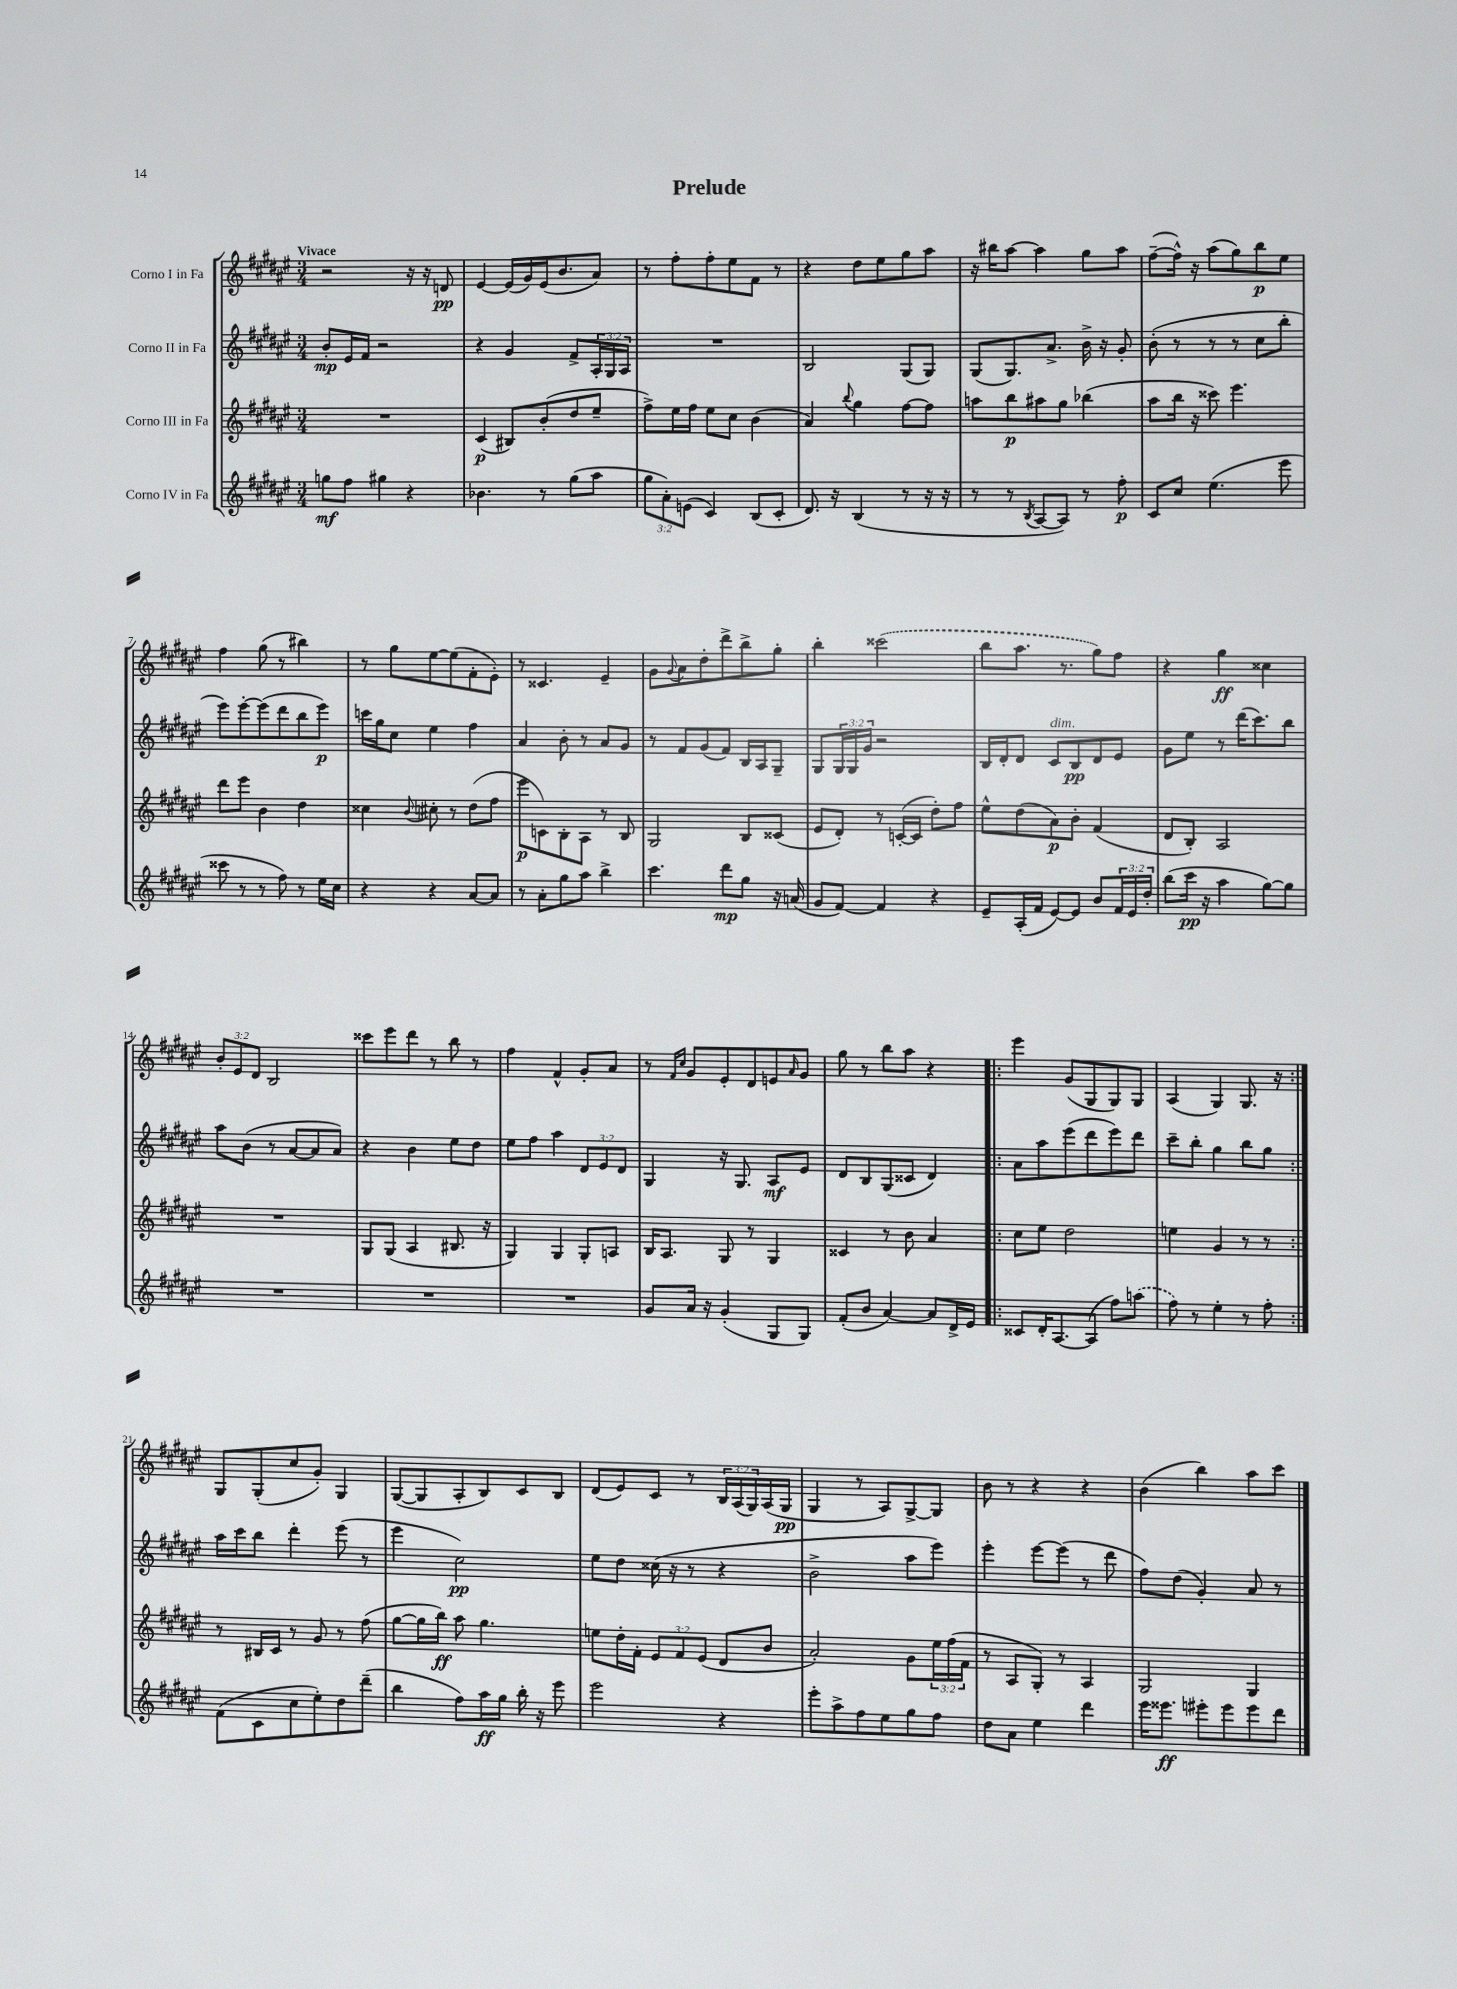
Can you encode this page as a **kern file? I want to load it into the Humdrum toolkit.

**kern	**kern	**kern	**kern
*staff4	*staff3	*staff2	*staff1
*clefG2	*clefG2	*clefG2	*clefG2
*k[f#c#g#d#a#e#]	*k[f#c#g#d#a#e#]	*k[f#c#g#d#a#e#]	*k[f#c#g#d#a#e#]
*M3/4	*M3/4	*M3/4	*M3/4
8gg	2.r	8b'	2r
8ff#	.	16e#	.
.	.	16f#	.
4gg#	.	2r	.
4r	.	.	16r
.	.	.	16r
.	.	.	8d
=	=	=	=
4.b-	(4c#	4r	[4e#
.	8B#)	4g#	(16e#]
.	.	.	16g#)
8r	(8b'	.	(16e#
.	.	.	8.b
(8gg#	8dd#	8f#^	.
8aa#	8ee#~	24A#'	8a#)
.	.	24G#	.
.	.	24A#	.
=	=	=	=
12gg#	8ff#^)	2.r	8r
12a#')	.	.	.
.	16ee#	.	8ff#'
(12e	.	.	.
.	16ff#	.	.
4c#)	8ee#	.	8ff#'
.	8cc#	.	8ee#
(8B	(4b	.	8f#
8c#'	.	.	8r
=	=	=	=
8.d#)	4a#)	2B	4r
16r	.	.	.
.	8qqbb	.	.
(4B	4gg#	.	8dd#
.	.	.	8ee#
8r	[8ff#	(8G#	8gg#
16r	8ff#]	8G#)	8aa#
16r	.	.	.
=	=	=	=
8r	8aa	(8G#	16r
.	.	.	16bb#
8r	8bb	8.G#)	[8aa#
8qB	.	.	.
[8A#	8aa#	.	4aa#]
.	.	8.a#^	.
8A#])	8gg#	.	.
8r	(4bb-	16b^	8gg#
.	.	16r	.
8ff#'	.	8g#'	8aa#
=	=	=	=
8c#	8aa#	(8b'	([8ff#~
8cc#	16bb	8r	16ff#^^])
.	16r	.	16r
(4.ee#	8ccc##)	8r	(8aa#
.	4.eee#	8r	8gg#)
.	.	8cc#	8bb
8eee#	.	8bb'	8ee#
=	=	=	=
8ccc##	8ddd#	8eee#)	4ff#
8r	8eee#	[8eee#'	.
8r	4b	(8eee#]	(8gg#
8ff#)	.	8ddd#	8r
8r	4dd#	8bb	4bb#)
16ee#	.	8eee#)	.
16cc#	.	.	.
=	=	=	=
4r	4cc##	16ccc	8r
.	.	16gg#	.
.	.	8cc#	8gg#
.	8qqb	.	.
4r	8cc#'	4ee#	[8ee#
.	8r	.	(8ee#]
[8a#	(8dd#	4ff#	8f#'
8a#]	8ff#	.	8e#')
=	=	=	=
8r	8eee#	4a#	8r
8a#'	8c)	.	4.c##
8gg#	8B'	8b'	.
8aa#	8A#	8r	.
4bb^	8r	8a#	4e#~
.	8B	8g#	.
=	=	=	=
4.ccc#	2G#	8r	8g#
.	.	.	8qqg#
.	.	8f#	8a#
.	.	(8g#	8dd#'
8ddd#	.	8f#)	8ddd#^
8gg#	8B	16B	8bb^
.	.	16A#	.
16r	(8c##	8G#~	8gg#'
(16a	.	.	.
=	=	=	=
8g#	8e#	8G#	4bb'
[8f#)	8d#')	24G#	.
.	.	24G#	.
.	.	24g#	.
4f#]	8r	2r	(2ccc##
.	([16c'	.	.
.	16c]	.	.
4r	8dd#')	.	.
.	8ff#	.	.
=	=	=	=
8e#~	8ee#^^	16B	8bb
.	.	16d#'	.
(16A#'	(8dd#	8d#	8.aa#
16f#	.	.	.
[8e#)	8a#)	8c#	.
.	.	.	8.r
8e#]	8b'	8B	.
8b	(4f#	8d#	8gg#)
24f#	.	8e#	8ff#
24e#	.	.	.
24dd#'	.	.	.
=	=	=	=
(8bb	8d#	8g#	4r
16ccc#	8B')	8ee#	.
16r	.	.	.
4aa#	2A#	8r	4gg#
.	.	(16ddd#	.
.	.	8.ccc#)	.
[8gg#)	.	.	4cc##
8gg#]	.	8bb	.
=	=	=	=
2.r	2.r	8aa#	12b'
.	.	.	12e#
.	.	(8b	.
.	.	.	12d#
.	.	8r	2B
.	.	[8a#	.
.	.	8a#]	.
.	.	8a#)	.
=	=	=	=
2.r	8G#	4r	8ccc##
.	(8G#	.	8eee#
.	4A#	4b	8ddd#
.	.	.	8r
.	8.B#	8ee#	8bb
.	.	8dd#	8r
.	16r	.	.
=	=	=	=
2.r	4G#)	8ee#	4ff#
.	.	8ff#	.
.	4G#	4aa#	4f#^^
.	8G#'	12d#	8g#'
.	.	12e#	.
.	8A	.	8a#
.	.	12d#	.
=	=	=	=
8g#	16B	4G#	8r
.	8.A#	.	.
.	.	.	16qqf#
.	.	.	16qqcc#
16a#	.	.	8g#
16r	.	.	.
(4g#'	8G#	16r	8e#'
.	.	8.G#	.
.	8r	.	8d#
8G#	4G#	8A#	8e
.	.	.	16qqa#
8G#)	.	8e#	8g#
=	=	=	=
(8f#'	4c##	8d#	8gg#
8b	.	8B	8r
[4a#)	8r	(8G#	8bb
.	8b	8c##	8aa#
8a#]	4a#	4d#)	4r
16d#^	.	.	.
16e#	.	.	.
=!|:	=!|:	=!|:	=!|:
8c##	8cc#	8a#	4eee#
16d#'	8ee#	8aa#	.
[8.A#	.	.	.
.	2dd#	(8eee#	(8g#
(8A#]	.	8ddd#	8G#
8ff#)	.	8eee#)	8G#)
(8aa	.	8ddd#	8G#
=	=	=	=
8ff#)	4ee	8ccc#~	(4A#
8r	.	8bb'	.
4ee#'	4g#	4gg#	4G#)
8r	8r	8bb	8.G#
8ff#'	8r	8gg#	.
.	.	.	16r
=:|!	=:|!	=:|!	=:|!
(8f#	8r	16aa#	8G#
.	.	16ccc#	.
8c#	16B#	8bb	(8G#'
.	16c#	.	.
8cc#	8r	4ddd#'	8cc#
8ee#')	8g#	.	8g#')
8dd#	8r	(8eee#	4G#
(8ddd#~	(8ff#	8r	.
=	=	=	=
4bb	[8gg#	4eee#	([8G#
.	16gg#]	.	8G#]
.	16bb)	.	.
8ff#)	8aa#	2cc#)	8A#'
16aa#	4.gg#	.	8B)
16gg#	.	.	.
16bb'	.	.	8c#
16r	.	.	.
8eee#	.	.	8B
=	=	=	=
2eee#	8ee	8ee#	(8d#
.	16dd#'	8dd#	8e#)
.	16f#'	.	.
.	12e#	(16cc##	8c#
.	.	16r	.
.	12f#	.	.
.	.	8r	8r
.	(12e#	.	.
4r	8d#	4r	24B
.	.	.	(24A#
.	.	.	24G#)
.	8b	.	(16A#
.	.	.	16G#
=	=	=	=
8eee#'	2a#')	2b^	4G#
8aa#^	.	.	.
8ff#	.	.	8r
8ee#	.	.	8A#)
8gg#	8g#	8aa#	[8G#^
8ff#	24ee#	8eee#)	8G#]
.	(24ff#	.	.
.	24f#	.	.
=	=	=	=
8dd#	8r	4eee#'	8b
8a#	8A#	.	8r
4ee#	8G#')	[8eee#	4r
.	8r	(8eee#]	.
4ddd#	4A#	8r	4r
.	.	8ddd#	.
=	=	=	=
16eee#	2G#	8ff#)	(4b
8.eee##	.	.	.
.	.	(8dd#	.
8eee#'	.	4g#')	4bb)
8eee#	.	.	.
8eee#	4G#	8a#	8aa#
8ddd#	.	8r	8ccc#
==	==	==	==
*-	*-	*-	*-
